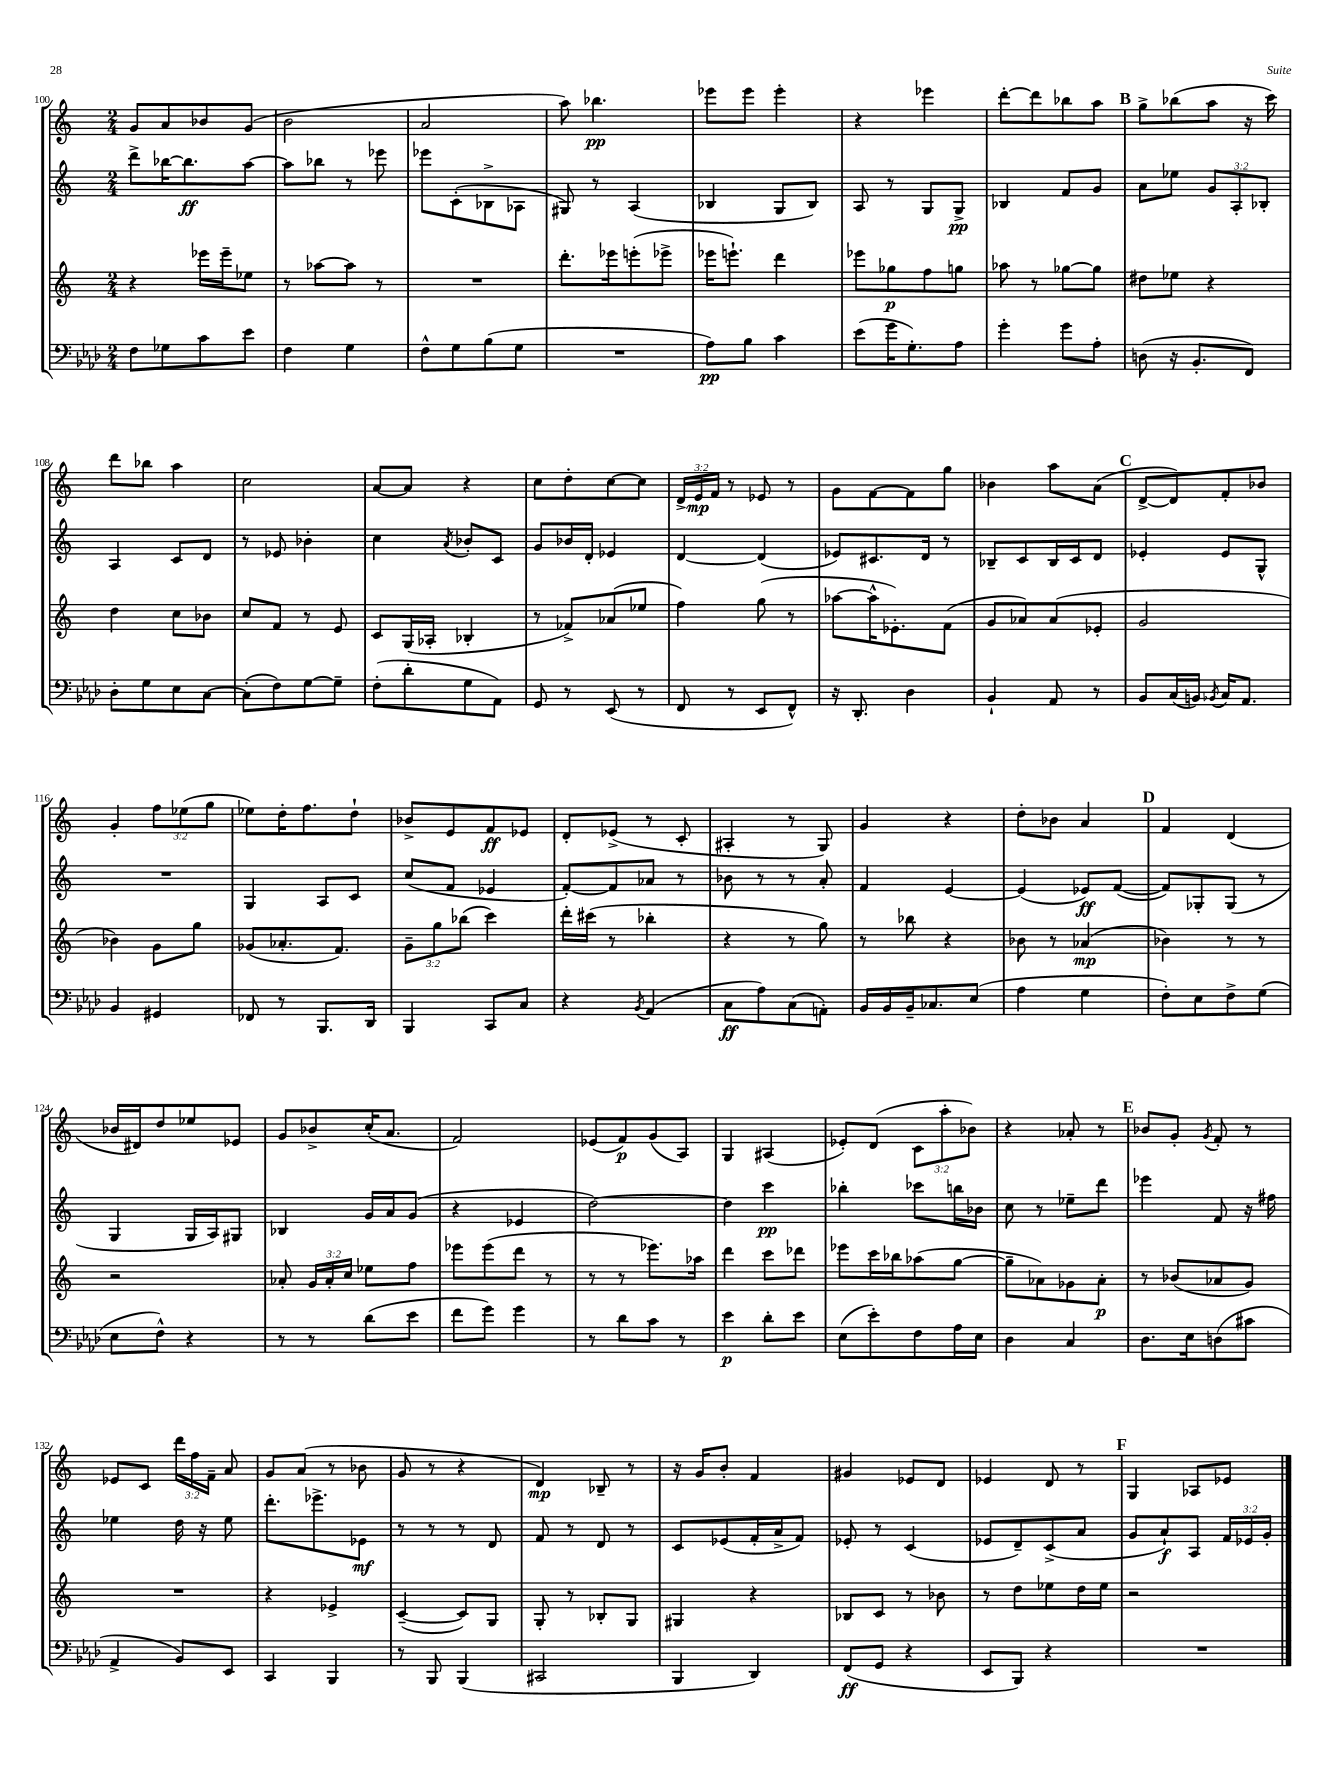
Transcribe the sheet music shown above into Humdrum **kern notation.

**kern	**dynam	**kern	**dynam	**kern	**dynam	**kern	**dynam
*part4	*part4	*part3	*part3	*part2	*part2	*part1	*part1
*staff4	*staff4	*staff3	*staff3	*staff2	*staff2	*staff1	*staff1
*clefF4	*	*clefG2	*	*clefG2	*	*clefG2	*
*k[b-e-a-d-]	*	*k[]	*	*k[]	*	*k[]	*
*M2/4	*	*M2/4	*	*M2/4	*	*M2/4	*
=100	=100	=100	=100	=100	=100	=100	=100
8F\L	.	4r	.	8ddd^\L	.	8g/L	.
8G-X\	.	.	.	[16bb-X\K	.	8a/	.
.	.	.	.	8.bb-\]	ff	.	.
8c\	.	16eee-X\LL	.	.	.	8b-X/	.
.	.	16eee-~\J	.	.	.	.	.
8e-\J	.	8ee-X\J	.	[8aa\J	.	(8g/J	.
=101	=101	=101	=101	=101	=101	=101	=101
4F\	.	8r	.	8aa\L]	.	2b\	.
.	.	[8aa-X\L	.	8bb-X\J	.	.	.
4G\	.	8aa-\J]	.	8r	.	.	.
.	.	8r	.	8eee-X\	.	.	.
=102	=102	=102	=102	=102	=102	=102	=102
8F^^\L	.	2r	.	8eee-X\L	.	2a/	.
8G\	.	.	.	(8c'\	.	.	.
(8B-\	.	.	.	8B-X^\	.	.	.
8G\J	.	.	.	8A-X\J	.	.	.
=103	=103	=103	=103	=103	=103	=103	=103
2r	.	8.ddd'\L	.	8G#X/)	.	8aa\)	.
.	.	.	.	8r	.	4.bb-X\	pp
.	.	16eee-X\k	.	.	.	.	.
.	.	(8eeen'\	.	(4A/	.	.	.
.	.	8eee-X^\J	.	.	.	.	.
=104	=104	=104	=104	=104	=104	=104	=104
8A-\L)	pp	16eee-X\KL	.	4B-X/	.	8eee-X\L	.
.	.	8.eeen`\J)	.	.	.	.	.
8B-\J	.	.	.	.	.	8eee-\J	.
4c\	.	4ddd\	.	8G/L	.	4eee-'\	.
.	.	.	.	8B-/J)	.	.	.
=105	=105	=105	=105	=105	=105	=105	=105
(8e-\L	.	8eee-X\L	.	8A/	.	4r	.
16g\K	.	8gg-X\	p	8r	.	.	.
8.G'\)	.	.	.	.	.	.	.
.	.	8ff\	.	8G/L	.	4eee-X\	.
8A-\J	.	8ggn\J	.	8G^/J	pp	.	.
=106	=106	=106	=106	=106	=106	=106	=106
4g'\	.	8aa-X\	.	4B-X/	.	[8ddd'\L	.
.	.	8r	.	.	.	8ddd\]	.
8g\L	.	[8gg-X\L	.	8f/L	.	8bb-X\	.
8A-'\J	.	8gg-\J]	.	8g/J	.	8aa\J	.
!!LO:REH:place=s1:t=B
=107	=107	=107	=107	=107	=107	=107	=107
(8Dn\	.	8dd#X\L	.	8a\L	.	8gg^\L	.
16r	.	8ee-X\J	.	8ee-X\J	.	(8bb-X\	.
8.BB-'/L	.	.	.	.	.	.	.
.	.	4r	.	12g/L	.	8aa\J	.
.	.	.	.	12A'/	.	.	.
8FF/J)	.	.	.	.	.	16r	.
.	.	.	.	12B-X'/J	.	.	.
.	.	.	.	.	.	16ccc\)	.
!!LO:LB:g=z
=108	=108	=108	=108	=108	=108	=108	=108
8D-'\L	.	4dd\	.	4A/	.	8ddd\L	.
8G\	.	.	.	.	.	8bb-X\J	.
8E-\	.	8cc\L	.	8c/L	.	4aa\	.
[8C\J	.	8b-X\J	.	8d/J	.	.	.
=109	=109	=109	=109	=109	=109	=109	=109
(8C'\L]	.	8cc/L	.	8r	.	2cc\	.
8F\)	.	8f/J	.	8e-X/	.	.	.
[8G\	.	8r	.	4b-X'\	.	.	.
8G~\J]	.	8e/	.	.	.	.	.
=110	=110	=110	=110	=110	=110	=110	=110
(8F'\L	.	8c/L	.	4cc\	.	[8a/L	.
8d-'\	.	(16G/L	.	.	.	8a/J]	.
.	.	16A-X'/JJ	.	.	.	.	.
.	.	.	.	8qa/	.	.	.
8G\	.	4B-X'/	.	8b-X'/L	.	4r	.
8AA-\J)	.	.	.	8c/J	.	.	.
=111	=111	=111	=111	=111	=111	=111	=111
8GG/	.	8r	.	8g/L	.	8cc\L	.
8r	.	8f-X^/L)	.	16b-X/L	.	8dd'\	.
.	.	.	.	16d'/JJ	.	.	.
(8EE-/	.	(8a-X/	.	4e-X/	.	[8cc\	.
8r	.	8ee-X/J	.	.	.	8cc\J]	.
=112	=112	=112	=112	=112	=112	=112	=112
8FF/	.	4ff\)	.	[4d/	.	24d^/LL	.
.	.	.	.	.	.	24e/	mp
.	.	.	.	.	.	24f/JJ	.
8r	.	.	.	.	.	8r	.
8EE-/L	.	(8gg\	.	(4d/]	.	8e-X/	.
8FF^^/J)	.	8r	.	.	.	8r	.
=113	=113	=113	=113	=113	=113	=113	=113
16r	.	[8aa-X\L	.	8e-X/L)	.	8g\L	.
8.DD-'/	.	.	.	.	.	.	.
.	.	16aa-^^\K]	.	8.c#X/	.	[8f\	.
.	.	8.e-X'\)	.	.	.	.	.
4D-\	.	.	.	.	.	8f\]	.
.	.	.	.	16d/Jk	.	.	.
.	.	(8f\J	.	8r	.	8gg\J	.
=114	=114	=114	=114	=114	=114	=114	=114
4BB-`/	.	8g/L	.	8B-X~/L	.	4b-X\	.
.	.	8a-X/)	.	8c/	.	.	.
8AA-/	.	(8a-/	.	16B-/L	.	8aa\L	.
.	.	.	.	16c/J	.	.	.
8r	.	8e-X'/J	.	8d/J	.	(8a\J	.
!!LO:REH:place=s1:t=C
=115	=115	=115	=115	=115	=115	=115	=115
8BB-/L	.	2g/	.	4e-X'/	.	[8d^/L	.
(16C/L	.	.	.	.	.	8d/])	.
16BBn/JJ)	.	.	.	.	.	.	.
8qBB-X/	.	.	.	.	.	.	.
16C/KL	.	.	.	8e-/L	.	8f'/	.
8.AA-/J	.	.	.	.	.	.	.
.	.	.	.	8G^^/J	.	8b-X/J	.
!!LO:LB:g=z
=116	=116	=116	=116	=116	=116	=116	=116
4BB-/	.	4b-X\)	.	2r	.	4g'/	.
4GG#X/	.	8g\L	.	.	.	12ff\L	.
.	.	.	.	.	.	(12ee-X\	.
.	.	8gg\J	.	.	.	.	.
.	.	.	.	.	.	12gg\J	.
=117	=117	=117	=117	=117	=117	=117	=117
8FF-X/	.	(8g-X/L	.	4G/	.	8ee-X\L)	.
8r	.	8.a-X'/	.	.	.	16dd'\K	.
.	.	.	.	.	.	8.ff\	.
8.BBB-/L	.	.	.	8A/L	.	.	.
.	.	8.f/J)	.	.	.	.	.
.	.	.	.	8c/J	.	8dd`\J	.
16DD-/Jk	.	.	.	.	.	.	.
=118	=118	=118	=118	=118	=118	=118	=118
4BBB-/	.	12g~\L	.	(8cc/L	.	8b-X^/L	.
.	.	12gg\	.	.	.	.	.
.	.	.	.	8f/J	.	8e/	.
.	.	(12bb-X\J	.	.	.	.	.
8CC/L	.	4ccc\)	.	4e-X/	.	8f/	ff
8C/J	.	.	.	.	.	8e-X/J	.
=119	=119	=119	=119	=119	=119	=119	=119
4r	.	16ddd'\LL	.	[8f'/L)	.	8d'/L	.
.	.	(16ccc#X\JJ	.	.	.	.	.
.	.	8r	.	8f/]	.	(8e-X^/J	.
8qBB-/	.	.	.	.	.	.	.
(4AA-/	.	4bb-X'\	.	8a-X/J	.	8r	.
.	.	.	.	8r	.	8c'/	.
=120	=120	=120	=120	=120	=120	=120	=120
8C\L	ff	4r	.	8b-X\	.	4A#X'/	.
8A-\)	.	.	.	8r	.	.	.
(8C\	.	8r	.	8r	.	8r	.
8AAn'\J)	.	8gg\)	.	8a'/	.	8G/)	.
=121	=121	=121	=121	=121	=121	=121	=121
16BB-/LL	.	8r	.	4f/	.	4g/	.
16BB-/	.	.	.	.	.	.	.
16BB-~/J	.	8bb-X\	.	.	.	.	.
8.C-X/	.	.	.	.	.	.	.
.	.	4r	.	[4e/	.	4r	.
(8E-/J	.	.	.	.	.	.	.
=122	=122	=122	=122	=122	=122	=122	=122
4A-\	.	8b-X\	.	(4e/]	.	8dd'\L	.
.	.	8r	.	.	.	8b-X\J	.
4G\	.	(4a-X/	mp	8e-X/L)	ff	4a/	.
.	.	.	.	([8f/J	.	.	.
!!LO:REH:place=s1:t=D
=123	=123	=123	=123	=123	=123	=123	=123
8F'\L)	.	4b-X\)	.	8f/L])	.	4f/	.
8E-\	.	.	.	8G-X'/	.	.	.
8F^\	.	8r	.	(8G-/J	.	(4d/	.
(8G\J	.	8r	.	8r	.	.	.
!!LO:LB:g=z
=124	=124	=124	=124	=124	=124	=124	=124
8E-\L	.	2r	.	4G/	.	16b-X/LL	.
.	.	.	.	.	.	16d#X/J)	.
8F^^\J)	.	.	.	.	.	8dd/	.
4r	.	.	.	16G/LL	.	8ee-X/	.
.	.	.	.	16A/J)	.	.	.
.	.	.	.	8G#X/J	.	8e-X/J	.
=125	=125	=125	=125	=125	=125	=125	=125
8r	.	8a-X'/	.	4B-X/	.	8g/L	.
8r	.	24g/LL	.	.	.	8b-X^/	.
.	.	24a-'/	.	.	.	.	.
.	.	24cc/JJ	.	.	.	.	.
(8d-\L	.	8ee-X\L	.	16g/LL	.	(16cc'/K	.
.	.	.	.	16a/J	.	8.a/J	.
8e-\J	.	8ff\J	.	(8g/J	.	.	.
=126	=126	=126	=126	=126	=126	=126	=126
8f\L	.	8eee-X\L	.	4r	.	2f/)	.
8g\J)	.	(8eee-\	.	.	.	.	.
4g\	.	8ddd\J	.	4e-X/	.	.	.
.	.	8r	.	.	.	.	.
=127	=127	=127	=127	=127	=127	=127	=127
8r	.	8r	.	[2dd\)	.	(8e-X/L	.
8d-\L	.	8r	.	.	.	8f/)	p
8c\J	.	8.eee-X\L)	.	.	.	(8g/	.
8r	.	.	.	.	.	8A/J)	.
.	.	16aa-X\Jk	.	.	.	.	.
=128	=128	=128	=128	=128	=128	=128	=128
4e-\	p	4ddd\	.	4dd\]	.	4G/	.
8d-'\L	.	8ccc\L	.	4ccc\	pp	(4A#X/	.
8e-\J	.	8ddd-X\J	.	.	.	.	.
=129	=129	=129	=129	=129	=129	=129	=129
(8E-\L	.	8eee-X\L	.	4bb-X'\	.	8e-X'/L)	.
8e-'\)	.	16ccc\L	.	.	.	(8d/J	.
.	.	16bb-X\J	.	.	.	.	.
8F\	.	(8aa-X\	.	8ccc-X\L	.	12c\L	.
.	.	.	.	.	.	12aa'\	.
16A-\L	.	[8gg\J	.	16bbn\L	.	.	.
.	.	.	.	.	.	12b-X\J)	.
16E-\JJ	.	.	.	16b-X\JJ	.	.	.
=130	=130	=130	=130	=130	=130	=130	=130
4D-\	.	8gg~\L]	.	8cc\	.	4r	.
.	.	8a-X\)	.	8r	.	.	.
4C/	.	8g-X\	.	8ee-X~\L	.	8a-X'/	.
.	.	8a-'\J	p	8ddd\J	.	8r	.
!!LO:REH:place=s1:t=E
=131	=131	=131	=131	=131	=131	=131	=131
8.D-\L	.	8r	.	4eee-X\	.	8b-X/L	.
.	.	(8b-X/L	.	.	.	8g'/J	.
16E-\k	.	.	.	.	.	.	.
.	.	.	.	.	.	8qg/	.
(8Dn\	.	8a-X/	.	8f/	.	8f'/	.
8c#X\J	.	8g/J)	.	16r	.	8r	.
.	.	.	.	16ff#X\	.	.	.
!!LO:LB:g=z
=132	=132	=132	=132	=132	=132	=132	=132
4AA-^/	.	2r	.	4ee-X\	.	8e-X/L	.
.	.	.	.	.	.	8c/J	.
8BB-/L)	.	.	.	16dd\	.	24ddd\LL	.
.	.	.	.	.	.	24ff\	.
.	.	.	.	16r	.	.	.
.	.	.	.	.	.	24f~\JJ	.
8EE-/J	.	.	.	8ee-\	.	8a/	.
=133	=133	=133	=133	=133	=133	=133	=133
4CC/	.	4r	.	8.ddd'\L	.	8g/L	.
.	.	.	.	.	.	(8a/J	.
.	.	.	.	8.eee-X^\	.	.	.
4BBB-/	.	4e-X^/	.	.	.	8r	.
.	.	.	.	8e-X\J	mf	8b-X\	.
=134	=134	=134	=134	=134	=134	=134	=134
8r	.	([4c~/	.	8r	.	8g/	.
8BBB-/	.	.	.	8r	.	8r	.
(4BBB-/	.	8c/L])	.	8r	.	4r	.
.	.	8G/J	.	8d/	.	.	.
=135	=135	=135	=135	=135	=135	=135	=135
2CC#X/	.	8G'/	.	8f/	.	4d/)	mp
.	.	8r	.	8r	.	.	.
.	.	8B-X'/L	.	8d/	.	8B-X~/	.
.	.	8G/J	.	8r	.	8r	.
=136	=136	=136	=136	=136	=136	=136	=136
4BBB-/	.	4G#X/	.	8c/L	.	16r	.
.	.	.	.	.	.	16g/KL	.
.	.	.	.	(8e-X/	.	8b'/J	.
4DD-/)	.	4r	.	16f'/L	.	4f/	.
.	.	.	.	16a^/J	.	.	.
.	.	.	.	8f/J)	.	.	.
=137	=137	=137	=137	=137	=137	=137	=137
(8FF/L	ff	8B-X/L	.	8e-X'/	.	4g#X/	.
8GG/J	.	8c/J	.	8r	.	.	.
4r	.	8r	.	(4c/	.	8e-X/L	.
.	.	8b-X\	.	.	.	8d/J	.
=138	=138	=138	=138	=138	=138	=138	=138
8EE-/L	.	8r	.	8e-X/L	.	4e-X/	.
8BBB-/J)	.	8dd\L	.	8d~/)	.	.	.
4r	.	8ee-X\	.	(8c^/	.	8d/	.
.	.	16dd\L	.	8a/J	.	8r	.
.	.	16ee-\JJ	.	.	.	.	.
!!LO:REH:place=s1:t=F
=139	=139	=139	=139	=139	=139	=139	=139
2r	.	2r	.	8g/L	.	4G/	.
.	.	.	.	8a`/)	f	.	.
.	.	.	.	8A/J	.	8A-X/L	.
.	.	.	.	24f/LL	.	8e-X/J	.
.	.	.	.	24e-X/	.	.	.
.	.	.	.	24g'/JJ	.	.	.
==	==	==	==	==	==	==	==
*-	*-	*-	*-	*-	*-	*-	*-
